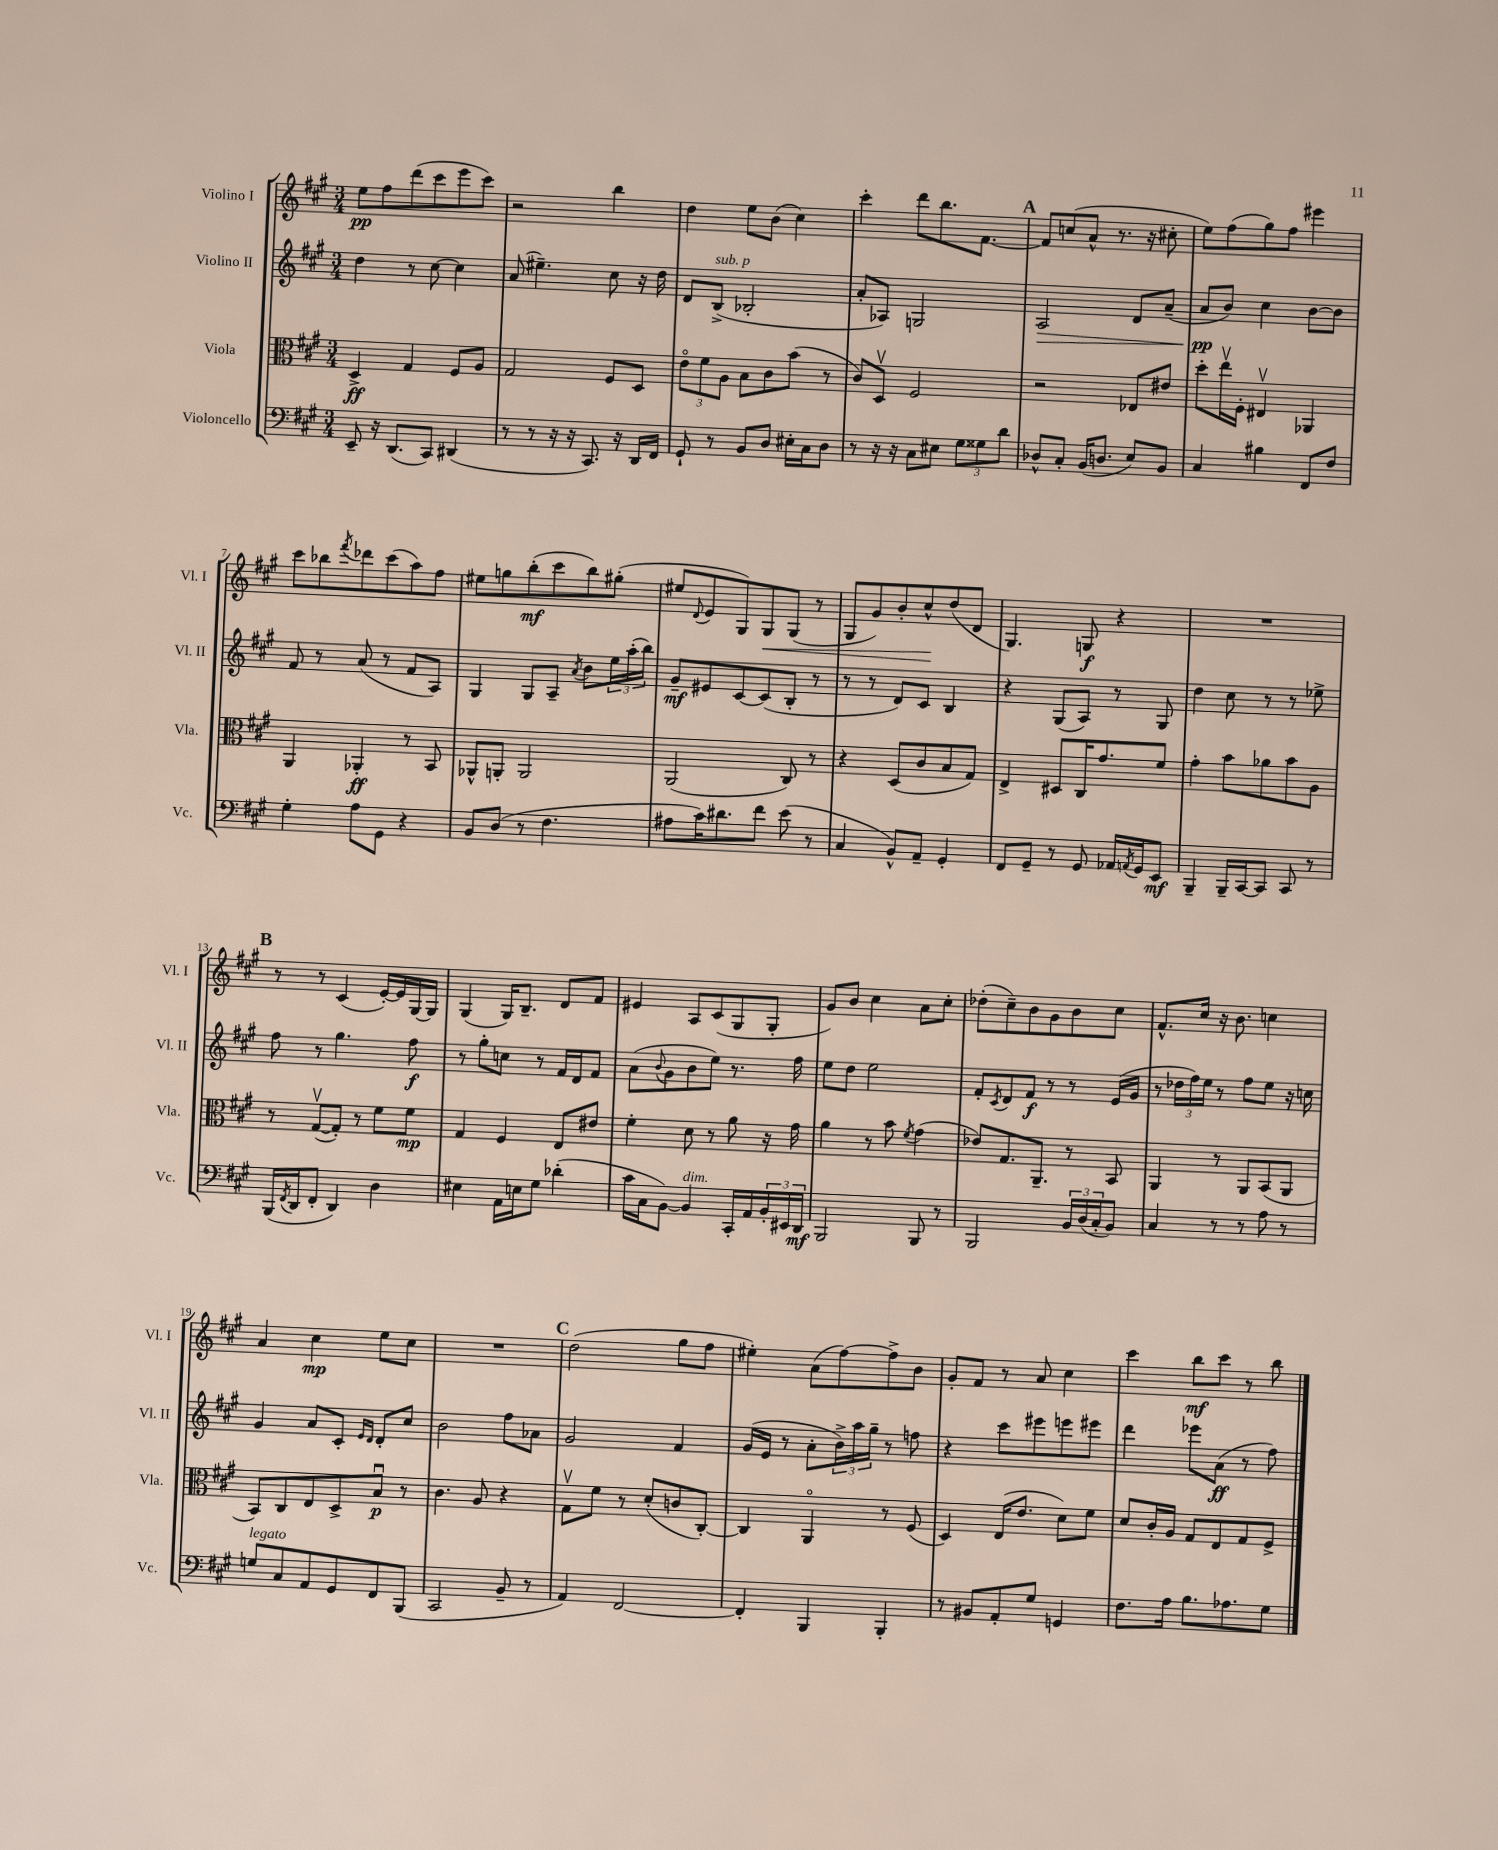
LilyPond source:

<<
\new StaffGroup <<
\new Staff = "s0" \with { instrumentName = "Violino I" shortInstrumentName = "Vl. I" } {
    \clef treble \key a \major \numericTimeSignature \time 3/4
    e''8\pp fis''8 d'''8( cis'''8 e'''8 cis'''8) |
    r2 b''4 |
    d''4 e''8 b'8( cis''4) |
    cis'''4-. d'''8 b''8. fis'8.~ |
    \mark \markup { \bold "A" } fis'8 c''8( a'8-^ r8. r16 cis''8-. |
    e''8) fis''8( gis''8) fis''8 eis'''4 |
    cis'''8 bes''8 \acciaccatura { fis'''8 } des'''8 cis'''8( a''8) fis''8 |
    eis''8 g''8 b''8-.\mf( cis'''8 b''8) gis''8-.( |
    eis''8 \appoggiatura { d'8 } e'8 gis8) gis8\< gis8( r8 |
    gis8 gis'8) b'8-. cis''8-^\! d''8( d'8 |
    gis4.) g8\f r4 |
    R2. |
    \mark \markup { \bold "B" } r8 r8 cis'4( e'16~-.) e'16 gis16~ gis16 |
    gis4( gis16) b8.-- d'8 fis'8 |
    eis'4 a8 cis'8( gis8 gis8-. |
    gis'8) b'8 cis''4 a'8 cis''8-. |
    des''8-.( cis''8--) b'8 gis'8 b'8 cis''8 |
    fis'8.-^ cis''16 r16 b'8. c''4 |
    a'4 cis''4\mp e''8 cis''8 |
    R2. |
    \mark \markup { \bold "C" } d''2( gis''8 fis''8 |
    eis''4-.) a'8( fis''8~) fis''8-> b'8 |
    gis'8-. fis'8 r8 a'8 cis''4 |
    cis'''4 b''8\mf cis'''8 r8 b''8 \bar "|." |
}
\new Staff = "s1" \with { instrumentName = "Violino II" shortInstrumentName = "Vl. II" } {
    \clef treble \key a \major \numericTimeSignature \time 3/4
    d''4 r8 cis''8~ cis''4 |
    a'8( eis''4.--) cis''8 r16 d''16 |
    d'8 b8->^\markup { \italic "sub. p" }( bes2-. |
    a'8-. aes8) g2 |
    \mark \markup { \bold "A" } a2\> d'8 a'8--( |
    a'8\pp\! b'8) cis''4 b'8~ b'8 |
    fis'8 r8 a'8( r8 fis'8 a8) |
    gis4 gis8 a8-- \acciaccatura { a'8 } b'8 \tuplet 3/2 { e''16 a''16-.( b''16) } |
    gis'8--\mf eis'8 cis'8~ cis'8( b8-. r8 |
    r8 r8 d'8) cis'8 b4 |
    r4 gis8( a8) r8 gis8 |
    d''4 cis''8 r8 r8 ees''8-> |
    \mark \markup { \bold "B" } fis''8 r8 gis''4. fis''8\f |
    r8 gis''8-. c''8 r8 fis'16 d'16 fis'8 |
    a'8( \appoggiatura { b'8 } gis'8 b'8 e''8) r8. fis''16 |
    e''8 d''8 e''2 |
    fis'8-. \acciaccatura { cis'8 } d'8 fis'8\f r8 r8 e'16( gis'16 |
    r8 \tuplet 3/2 { des''16 fis''16) e''16 } r8 fis''8 e''8 r16 c''16 |
    gis'4 a'8 cis'8-. \grace { e'16 d'16 } d'8-. cis''8 |
    b'2 fis''8 aes'8 |
    \mark \markup { \bold "C" } gis'2 fis'4 |
    gis'16( e'16 r8 a'8-. \tuplet 3/2 { b'16->) a''16 gis''16-- } r8 f''8 |
    r4 cis'''8 eis'''8 e'''8 eis'''8 |
    d'''4 ees'''8 a'8\ff( r8 fis''8) \bar "|." |
}
\new Staff = "s2" \with { instrumentName = "Viola" shortInstrumentName = "Vla." } {
    \clef alto \key a \major \numericTimeSignature \time 3/4
    d4->\ff gis4 fis8 a8 |
    gis2 fis8 d8 |
    \tuplet 3/2 { e'8\flageolet fis'8 a8 } b8 cis'8 b'8( r8 |
    cis'8) d8\upbow fis2 |
    \mark \markup { \bold "A" } r2 ees8 eis'8 |
    d''8-. e''16\upbow fis16-. eis4\upbow aes,4 |
    a,4 aes,4-.\ff r8 b,8 |
    aes,8-^ a,8-. a,2 |
    a,2( cis8) r8 |
    r4 d8( cis'8 b8 gis8) |
    e4-> dis8 cis16 gis'8. fis'8 |
    gis'4-. b'8 aes'8 b'8 a8 |
    \mark \markup { \bold "B" } r8 gis8~\upbow( gis8-.) r8 fis'8 fis'8\mp |
    gis4 fis4 e8 eis'8 |
    fis'4-. d'8 r8 a'8 r16 gis'16 |
    a'4 r8 b'8 \acciaccatura { fis'8 } gis'4( |
    ees'8) gis8. a,8.-- r8 b,8 |
    a,4 r8 a,8 b,8( a,8 |
    b,8) cis8 e8 d8-> b8\downbow\p r8 |
    cis'4. a8 r4 |
    \mark \markup { \bold "C" } gis8\upbow fis'8 r8 d'8-.( c'8 cis8~-.) |
    cis4 a,4\flageolet r8 fis8( |
    d4) e16( e'8. d'8) fis'8 |
    d'8 cis'16-. a16 gis8 e8 gis8 fis8-> \bar "|." |
}
\new Staff = "s3" \with { instrumentName = "Violoncello" shortInstrumentName = "Vc." } {
    \clef bass \key a \major \numericTimeSignature \time 3/4
    e,8-- r16 d,8.( cis,8) dis,4( |
    r8 r8 r16 r16 cis,8.) r16 d,16 fis,16 |
    gis,8-! r8 b,8 d8 eis16-. cis16 d8 |
    r8 r16 r16 cis8 eis8 \tuplet 3/2 { gis8 gisis8 d'8 } |
    \mark \markup { \bold "A" } des8-^ cis8-. b,16( d8. e8) b,8 |
    cis4 bis4 fis,8 fis8 |
    gis4-. a8 gis,8 r4 |
    b,8 d8( r8 fis4. |
    ais8 cis'16) dis'8. fis'8 e'8( r8 |
    cis4 b,8-^) a,8-- gis,4-. |
    fis,8 gis,8-- r8 gis,8 aes,16 \acciaccatura { a,8 } gis,16 e,8\mf |
    b,,4-- b,,16-- cis,16~ cis,8 cis,8 r8 |
    \mark \markup { \bold "B" } b,,16( \acciaccatura { fis,8 } d,16 fis,8-. d,4) d4 |
    eis4 a,16 e16 gis8 des'4-.( |
    cis'16 cis16 b,8~) b,4^\markup { \italic "dim." } cis,16-. a,16 \tuplet 3/2 { b,16-. eis,16 d,16\mf } |
    b,,2 b,,8 r8 |
    b,,2 \tuplet 3/2 { b,16 d16( cis16-. } b,8) |
    cis4 r8 r8 a8 r8 |
    g8^\markup { \italic "legato" } cis8 a,8 gis,8 fis,8 b,,8( |
    cis,2 b,8-- r8 |
    \mark \markup { \bold "C" } a,4) fis,2~ |
    fis,4-. b,,4 b,,4-. |
    r8 bis,8 a,8-. gis8 g,4 |
    fis8. a16 b8. aes8. gis8 \bar "|." |
}
>>
>>
